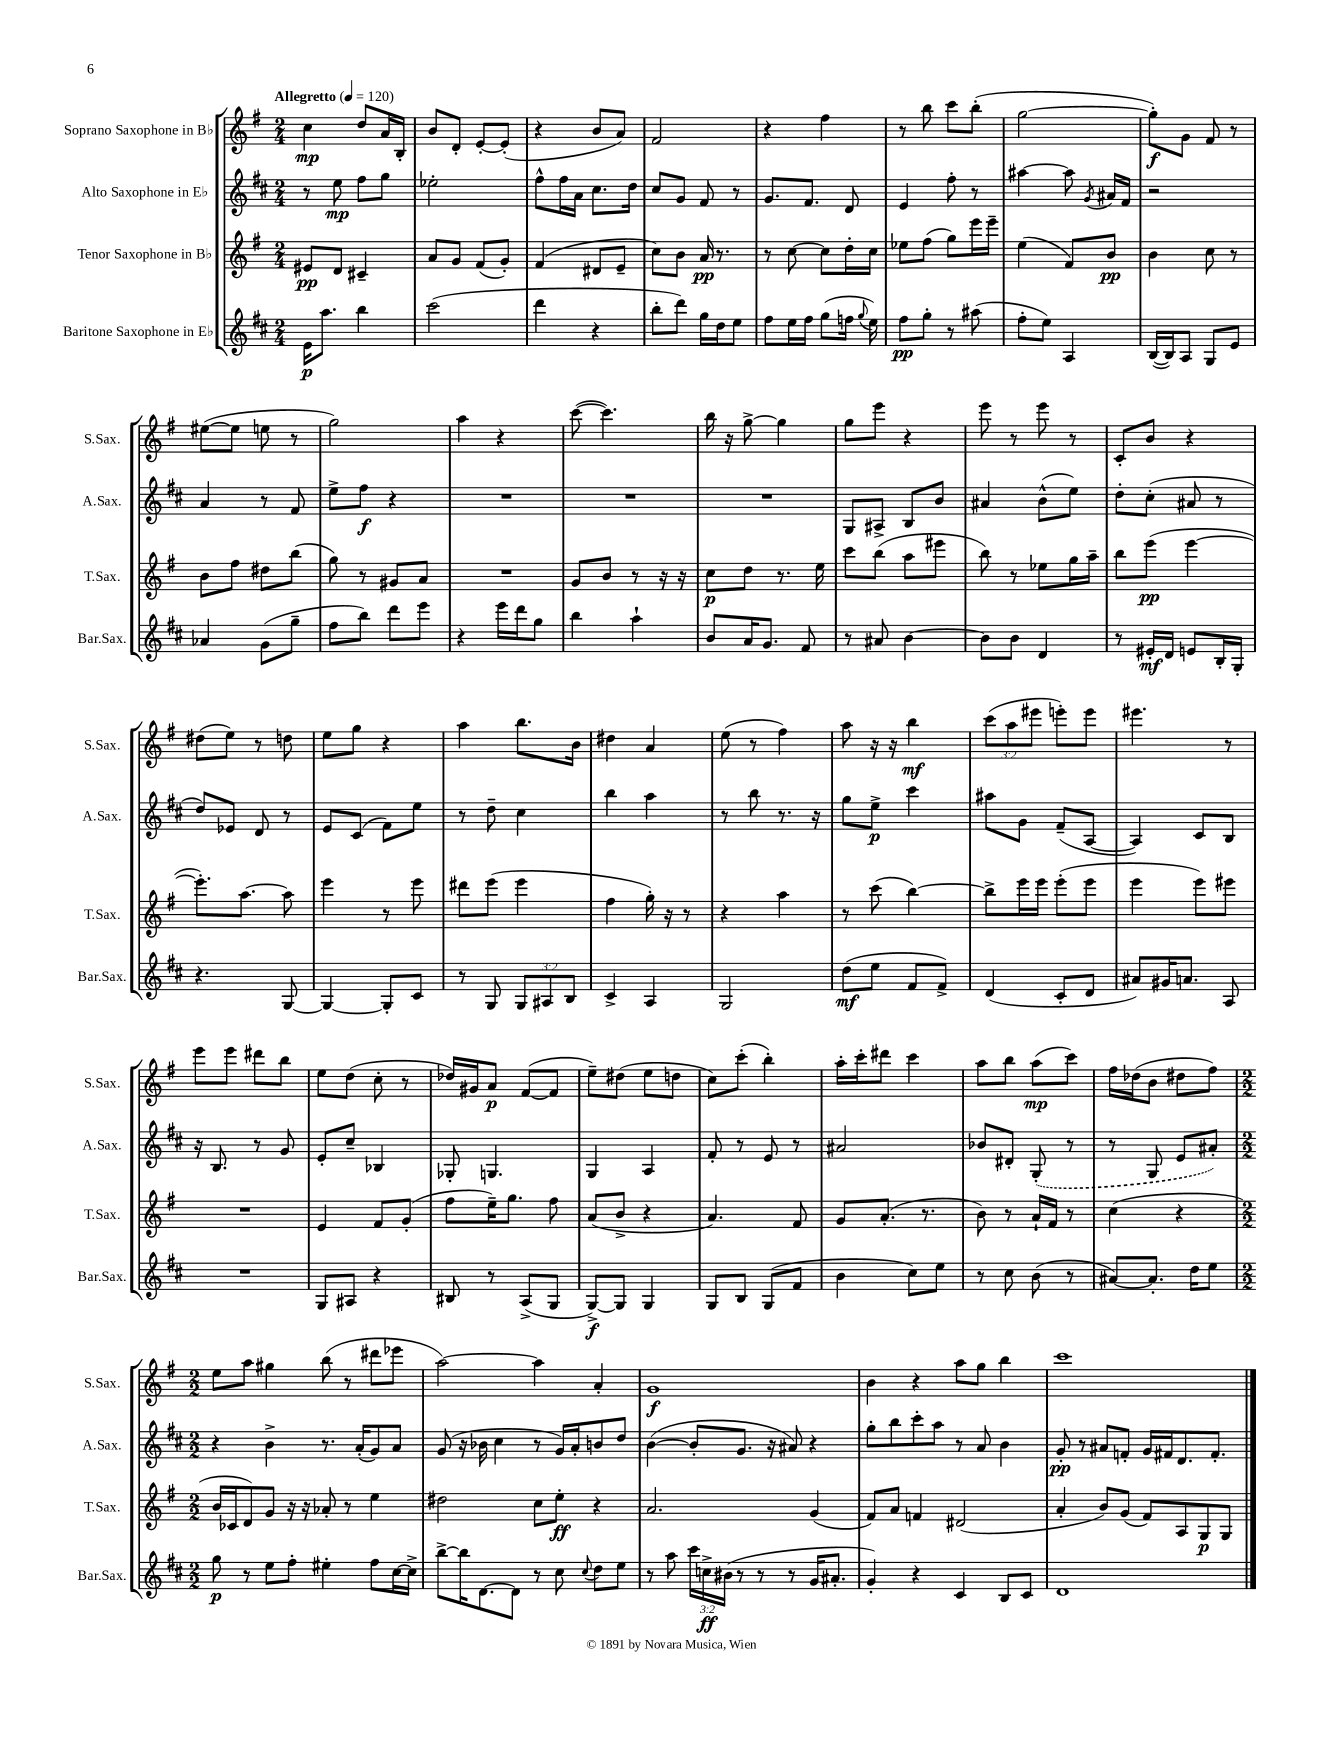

**kern	**kern	**kern	**kern
*staff4	*staff3	*staff2	*staff1
*clefG2	*clefG2	*clefG2	*clefG2
*k[f#c#]	*k[f#]	*k[f#c#]	*k[f#]
*M2/4	*M2/4	*M2/4	*M2/4
*MM120	*MM120	*MM120	*MM120
16e	8e#	8r	4cc
8.aa	.	.	.
.	8d	8ee	.
4bb	4c#~	8ff#	8dd
.	.	8gg	16a
.	.	.	16B'
=	=	=	=
(2ccc#	8a	2ee-'	8b
.	8g	.	8d'
.	(8f#	.	[8e'
.	8g')	.	(8e']
=	=	=	=
4ddd	(4f#	8ff#^^	4r
.	.	16ff#	.
.	.	16a	.
4r	8d#	8.cc#	8b
.	8e~	.	8a)
.	.	16dd	.
=	=	=	=
8bb'	8cc)	8cc#	2f#
8ddd)	8b	8g	.
16gg	16a	8f#	.
16dd	8.r	.	.
8ee	.	8r	.
=	=	=	=
8ff#	8r	8.g	4r
16ee	[8cc	.	.
16ff#	.	8.f#	.
(8gg	8cc]	.	4ff#
16ff	16dd'	8d	.
8qqgg	.	.	.
16ee)	16cc	.	.
=	=	=	=
8ff#	8ee-	4e	8r
8gg'	(8ff#	.	8bb
8r	8gg)	8ff#'	8ccc
(8aa#	16eee	8r	(8bb'
.	16eee~	.	.
=	=	=	=
8ff#'	(4ee	[4aa#	[2gg
8ee)	.	.	.
4A	8f#)	8aa#]	.
.	.	8qg	.
.	8b	16a#	.
.	.	16f#	.
=	=	=	=
([16B	4b	2r	8gg'])
16B])	.	.	.
8A	.	.	8g
8G	8cc	.	8f#
8e	8r	.	8r
=	=	=	=
4a-	8b	4a	([8ee#
.	8ff#	.	8ee#]
(8g	8dd#	8r	8ee
8gg~	(8bb	8f#	8r
=	=	=	=
8ff#	8gg)	8ee^	2gg)
8bb)	8r	8ff#	.
8ddd	8g#	4r	.
8eee	8a	.	.
=	=	=	=
4r	2r	2r	4aa
16eee	.	.	4r
16ddd	.	.	.
8gg	.	.	.
=	=	=	=
4bb	8g	2r	([8ccc
.	8b	.	4.ccc])
4aa`	8r	.	.
.	16r	.	.
.	16r	.	.
=	=	=	=
8b	8cc	2r	16bb
.	.	.	16r
16a	8dd	.	[8gg^
8.g	.	.	.
.	8.r	.	4gg]
8f#	.	.	.
.	16ee	.	.
=	=	=	=
8r	8ccc	8G	8gg
8a#	(8bb	8A#^	8eee
[4b	8aa	8B	4r
.	8eee#	8b	.
=	=	=	=
8b]	8bb)	4a#	8eee
8b	8r	.	8r
4d	8ee-	(8b^^	8eee
.	16gg	8ee)	8r
.	16aa~	.	.
=	=	=	=
8r	8bb	8dd'	8c'
16e#'	(8eee	(8cc#'	8b
16d	.	.	.
8e	[4eee	8a#	4r
16B'	.	8r	.
16G'	.	.	.
=	=	=	=
4.r	8.eee'])	8dd)	(8dd#
.	.	8e-	8ee)
.	[8.aa	.	.
.	.	8d	8r
[8G	8aa]	8r	8dd
=	=	=	=
4G_	4eee	8e	8ee
.	.	(8c#	8gg
8G']	8r	8f#)	4r
8c#	8eee	8ee	.
=	=	=	=
8r	8ddd#	8r	4aa
8G	(8eee	8dd~	.
12G	4eee	4cc#	8.bb
12A#	.	.	.
12B	.	.	.
.	.	.	16b
=	=	=	=
4c#^	4ff#	4bb	4dd#
4A	16gg')	4aa	4a
.	16r	.	.
.	8r	.	.
=	=	=	=
2G	4r	8r	(8ee
.	.	8bb	8r
.	4aa	8.r	4ff#)
.	.	16r	.
=	=	=	=
(8dd	8r	8gg	8aa
8ee	(8ccc	8ee^	16r
.	.	.	16r
8f#	[4bb)	4ccc#	4bb
8f#^)	.	.	.
=	=	=	=
(4d	8bb^]	8aa#	(12ccc
.	.	.	12aa
.	16eee	8g	.
.	.	.	12eee#
.	16eee	.	.
8c#'	(8eee'	(8f#~	8eee')
8d	8eee	[8A	8eee
=	=	=	=
8a#)	4eee	4A])	4.eee#
16g#	.	.	.
8.a	.	.	.
.	8eee)	8c#	.
8A	8eee#	8B	8r
=	=	=	=
2r	2r	16r	8eee
.	.	8.B	.
.	.	.	8eee
.	.	8r	8ddd#
.	.	8g	8bb
=	=	=	=
8G	4e	8e'	8ee
8A#	.	8cc#~	(8dd
4r	8f#	4B-	8cc'
.	(8g'	.	8r
=	=	=	=
8B#	8ff#	8G-'	16dd-)
.	.	.	16g#
8r	16ee~)	4.G	8a
.	8.gg	.	.
(8A^	.	.	([8f#
8G	8ff#	.	8f#]
=	=	=	=
[8G^)	(8a	4G	8ee~)
8G]	8b^	.	(8dd#
4G	4r	4A	8ee
.	.	.	8dd
=	=	=	=
8G	4.a)	8f#'	8cc)
8B	.	8r	(8ccc'
(8G	.	8e	4bb')
8f#	8f#	8r	.
=	=	=	=
4b	8g	2a#	16aa'
.	.	.	16ccc'
.	(8.a'	.	8ddd#
8cc#)	.	.	4ccc
.	8.r	.	.
8ee	.	.	.
=	=	=	=
8r	8b)	8b-	8aa
8cc#	8r	8d#'	8bb
(8b	16a`	(8G'	(8aa
.	16f#	.	.
8r	8r	8r	8ccc)
=	=	=	=
[8a#)	(4cc	8r	16ff#
.	.	.	(16dd-
8.a#']	.	8G	8b
.	4r	8e	8dd#
16dd	.	.	.
8ee	.	8a#')	8ff#)
=	=	=	=
*M2/2	*M2/2	*M2/2	*M2/2
8gg	16b	4r	8ee
.	16c-	.	.
8r	8d)	.	8aa
8ee	8g	4b^	4gg#
8ff#'	16r	.	.
.	16r	.	.
4ee#'	8a-'	8.r	(8bb
.	8r	.	8r
.	.	(16a'	.
8ff#	4ee	8g)	8ddd#
[16cc#	.	8a	8eee-
16cc#^]	.	.	.
=	=	=	=
[8bb^	2dd#	(8g	[2aa)
16bb]	.	16r	.
[8.d	.	16b-	.
.	.	4cc#	.
8d]	.	.	.
8r	8cc	8r	4aa]
8cc#	8ee'	16g)	.
.	.	16a'	.
8qqcc#	.	.	.
8dd	4r	8b	4a'
8ee	.	8dd	.
=	=	=	=
8r	2.a	([4b	1g
8aa	.	.	.
24ccc#	.	8b']	.
24cc^	.	.	.
(24b#	.	.	.
8r	.	8.g	.
8r	.	.	.
.	.	16r	.
8r	.	8a#)	.
16g	(4g	4r	.
8.a#'	.	.	.
=	=	=	=
4g')	8f#)	8gg'	4b
.	8a	8bb	.
4r	4f	8ccc#'	4r
.	.	8aa	.
4c#	(2d#	8r	8aa
.	.	8a	8gg
8B	.	4b	4bb
8c#	.	.	.
=	=	=	=
1d	4a'	8g'	1ccc
.	.	8r	.
.	8b)	8a#	.
.	(8g	8f'	.
.	8f#)	16g	.
.	.	16f#	.
.	8A	8.d	.
.	8G	.	.
.	.	8.f#'	.
.	8G	.	.
==	==	==	==
*-	*-	*-	*-
